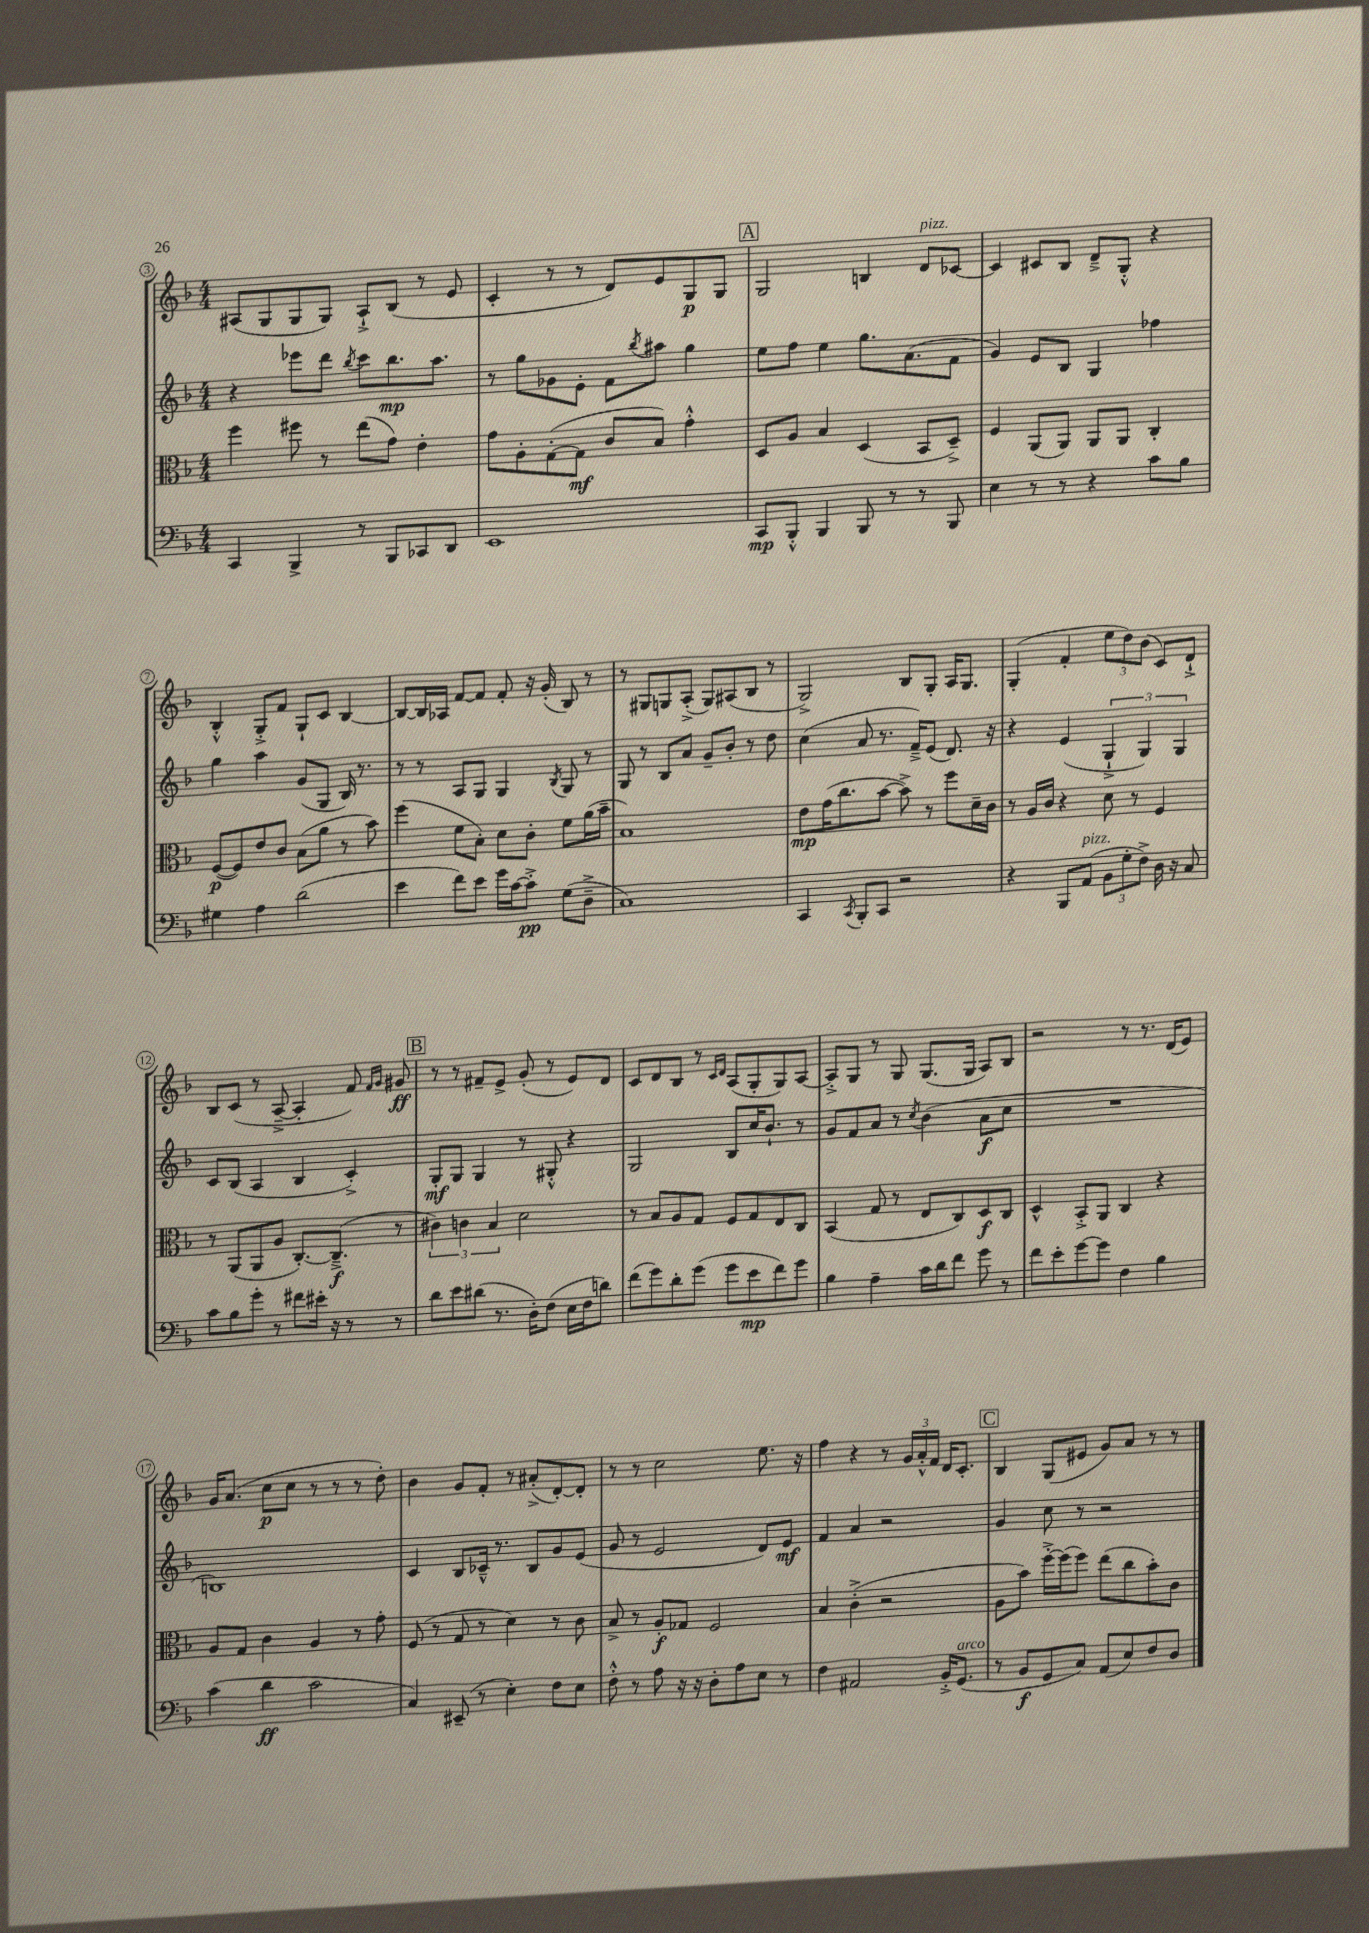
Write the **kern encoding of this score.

**kern	**dynam	**kern	**dynam	**kern	**dynam	**kern	**dynam
*part4	*part4	*part3	*part3	*part2	*part2	*part1	*part1
*staff4	*staff4	*staff3	*staff3	*staff2	*staff2	*staff1	*staff1
*clefF4	*	*clefC3	*	*clefG2	*	*clefG2	*
*k[b-]	*	*k[b-]	*	*k[b-]	*	*k[b-]	*
*M4/4	*	*M4/4	*	*M4/4	*	*M4/4	*
=3	=3	=3	=3	=3	=3	=3	=3
4CC/	.	4ff\	.	4r	.	(8A#X/L	.
.	.	.	.	.	.	8G/	.
4BBB-^/	.	8ff#X\	.	8eee-X\L	.	8G/	.
.	.	8r	.	8ddd\J	.	8G/J)	.
.	.	.	.	8qbb-/	.	.	.
8r	.	(8ee\L	.	8ccc\L	.	8A#`^/L	.
8BBB-/L	.	8g\J)	.	8.bb-\	mp	(8B-/J	.
8CC-X/	.	4e'\	.	.	.	8r	.
.	.	.	.	8.aa\J	.	.	.
8DD/J	.	.	.	.	.	8e/	.
=4	=4	=4	=4	=4	=4	=4	=4
1EE	.	8g\L	.	8r	.	4c'/	.
.	.	8A'\	.	8gg\L	.	.	.
.	.	([8G'\	.	8g-X\	.	8r	.
.	.	8G\J]	mf	8e'\J	.	8r	.
.	.	8c/L	.	8f\L	.	8d/L)	.
.	.	.	.	8qbb-/	.	.	.
.	.	8B-/J)	.	8aa#X\J	.	8e/	.
.	.	4g'^^\	.	4gg\	.	8G/	p
.	.	.	.	.	.	8G/J	.
!!LO:REH:place=s1:t=A
=5	=5	=5	=5	=5	=5	=5	=5
8CC/L	mp	8D/L	.	8ee\L	.	2G/	.
8BBB-'^^/J	.	8A/J	.	8ff\J	.	.	.
4BBB-/	.	4B-/	.	4ee\	.	.	.
8BBB-/	.	(4D/	.	8.gg\L	.	4Bn/	.
8r	.	.	.	.	.	.	.
.	.	.	.	(8.a\	.	.	.
!	!	!	!	!	!	!LO:TX:a:i:t=pizz.	!
8r	.	8BB-/L	.	.	.	8d/L	.
8BBB-/	.	8D~^/J)	.	8f\J	.	[8c-X/J	.
=6	=6	=6	=6	=6	=6	=6	=6
4E\	.	4F/	.	4g/)	.	4c-/]	.
8r	.	(8AA/L	.	8e/L	.	8c#X/L	.
8r	.	8AA/J)	.	8B-/J	.	8B-/J	.
4r	.	8AA/L	.	4G/	.	8d~^/L	.
.	.	8AA/J	.	.	.	8G'^^/J	.
8c\L	.	4C'/	.	4ff-X\	.	4r	.
8B-\J	.	.	.	.	.	.	.
!!LO:LB:g=z
=7	=7	=7	=7	=7	=7	=7	=7
4G#X\	.	([8F/L	p	4gg\	.	4B-'^^/	.
.	.	8F/])	.	.	.	.	.
4A\	.	8e/	.	4aa\	.	8G'^/L	.
.	.	8c/J	.	.	.	8f/J	.
(2d\	.	(8B-\L	.	(8g/L	.	8G`/L	.
.	.	8a\J	.	8G/J	.	8c/J	.
.	.	8r	.	16B-/)	.	[4B-/	.
.	.	.	.	8.r	.	.	.
.	.	8b-\)	.	.	.	.	.
=8	=8	=8	=8	=8	=8	=8	=8
4e\	.	(4ff\	.	8r	.	8B-/L_	.
.	.	.	.	8r	.	16B-/L]	.
.	.	.	.	.	.	16A-X/JJ	.
8f\L)	.	8f\L	.	8A/L	.	[8f/L	.
8e\J	.	8B-'\J)	.	8G/J	.	8f/J]	.
16g\LL	.	8d\L	.	4G/	.	8f'/	.
[16c\J	.	.	.	.	.	.	.
8c'^\J]	pp	8c'\J	.	.	.	16r	.
.	.	.	.	.	.	(16g'/	.
.	.	.	.	8qB-/	.	.	.
(8G\L	.	8f\L	.	8G/	.	8B-/)	.
8D~^\J	.	(16a\L	.	8r	.	8r	.
.	.	16b-~\JJ	.	.	.	.	.
=9	=9	=9	=9	=9	=9	=9	=9
1C)	.	1B-)	.	8G/	.	8r	.
.	.	.	.	8r	.	8G#X/L	.
.	.	.	.	8B-/L	.	8Gn/	.
.	.	.	.	8a/J	.	(8A'^/J	.
.	.	.	.	8g~/L	.	8G/L)	.
.	.	.	.	8b-'/J	.	(8A#X/	.
.	.	.	.	8r	.	8B-/J	.
.	.	.	.	8dd\	.	8r	.
=10	=10	=10	=10	=10	=10	=10	=10
4CC/	.	8e\L	mp	(4cc\	.	2G^/)	.
.	.	(16g\K	.	.	.	.	.
.	.	8.cc\	.	.	.	.	.
8qCC/	.	.	.	.	.	.	.
8BBB-'/L	.	.	.	8a/	.	.	.
8CC/J	.	[8b-\J	.	8.r	.	.	.
2r	.	8b-^\])	.	.	.	8B-/L	.
.	.	.	.	16f~^/KL)	.	.	.
.	.	8r	.	(8e/J	.	8G'/J	.
.	.	8ff\L	.	8.d/)	.	16A/KL	.
.	.	.	.	.	.	8.G/J	.
.	.	16d~\L	.	.	.	.	.
.	.	16c\JJ	.	16r	.	.	.
=11	=11	=11	=11	=11	=11	=11	=11
4r	.	8r	.	4r	.	(4G'/	.
.	.	16A/LL	.	.	.	.	.
.	.	16c/JJ	.	.	.	.	.
8BBB-/L	.	4r	.	(4e/	.	4f'/	.
!LO:TX:a:i:t=pizz.	!	!	!	!	!	!	!
(8AA/J	.	.	.	.	.	.	.
12BB-\L	.	8d\	.	6G`^/	.	12ee\L	.
12G'\	.	.	.	.	.	12dd\)	.
.	.	8r	.	.	.	.	.
12F^\J)	.	.	.	6G/)	.	(12b-\J	.
16D\	.	4F/	.	.	.	8c/L)	.
16r	.	.	.	.	.	.	.
.	.	.	.	6G/	.	.	.
8C/	.	.	.	.	.	8d`^/J	.
!!LO:LB:g=z
=12	=12	=12	=12	=12	=12	=12	=12
8c\L	.	8r	.	8c/L	.	8B-/L	.
8B-\	.	(8AA/L	.	(8B-/J	.	(8c/J	.
8g'\J	.	8AA/	.	4A/	.	8r	.
8r	.	8A/J	.	.	.	[8A~^/	.
8f#X\L	.	[8.C'/L)	.	4B-/	.	4A'/]	.
16e#X'\Jk	.	.	.	.	.	.	.
16r	.	(8.C~^/J]	f	.	.	.	.
8r	.	.	.	4c'^/)	.	8f/)	.
.	.	.	.	.	.	16qqf/LL	.
.	.	.	.	.	.	16qqg/JJ	.
8r	.	8r	.	.	.	8g#X/	ff
!!LO:REH:place=s1:t=B
=13	=13	=13	=13	=13	=13	=13	=13
8d\L	.	6c#X\)	.	8G'/L	mf	8r	.
8e\	.	.	.	8G/J	.	8r	.
.	.	6cn\	.	.	.	.	.
(8d#X\J	.	.	.	4G/	.	8f#X~/L	.
.	.	6B-/	.	.	.	.	.
8.r	.	.	.	.	.	8e^/J	.
.	.	2d\	.	8r	.	(8g'/	.
16D'\KL)	.	.	.	.	.	.	.
(8F\J	.	.	.	8G#X'^^/	.	8r	.
16E\LL	.	.	.	4r	.	8e/L)	.
16F\J	.	.	.	.	.	.	.
8dn\J)	.	.	.	.	.	8d/J	.
=14	=14	=14	=14	=14	=14	=14	=14
(8f\L	.	8r	.	2G/	.	8c/L	.
8g\)	.	8B-/L	.	.	.	8d/	.
8d'\	.	8A/	.	.	.	8B-/J	.
(8g\J	.	8G/J	.	.	.	8r	.
.	.	.	.	.	.	16qqc/LL	.
.	.	.	.	.	.	16qqd/JJ	.
8g\L	.	8F/L	.	8B-/L	.	(8A/L	.
8e\	mp	8G/	.	16cc/K	.	8G'/	.
.	.	.	.	8.b-`/J	.	.	.
8f\)	.	8E/	.	.	.	8G/)	.
8g\J	.	8C/J	.	8r	.	[8A/J	.
=15	=15	=15	=15	=15	=15	=15	=15
4B-\	.	(4BB-/	.	8g/L	.	8A'^/L]	.
.	.	.	.	8f/	.	8G/J	.
4A~\	.	8G/	.	8a/J	.	8r	.
.	.	8r	.	8r	.	8G/	.
.	.	.	.	8qcc/	.	.	.
16c\LL	.	8E/L	.	(4b-\	.	(8.G/L	.
16d\J	.	.	.	.	.	.	.
8f\J	.	8C/)	.	.	.	.	.
.	.	.	.	.	.	16G/Jk	.
8g\	.	8D/	f	8a\L	f	8A/L)	.
8r	.	8C/J	.	8cc\J	.	8B-/J	.
=16	=16	=16	=16	=16	=16	=16	=16
8f\L	.	4D^^/	.	1r	.	2r	.
8e'\	.	.	.	.	.	.	.
[8g\	.	8BB-'^/L	.	.	.	.	.
8g\J]	.	8AA/J	.	.	.	.	.
4F\	.	4C/	.	.	.	8r	.
.	.	.	.	.	.	8.r	.
4B-\	.	4r	.	.	.	.	.
.	.	.	.	.	.	(16d/KL	.
.	.	.	.	.	.	8e/J)	.
!!LO:LB:g=z
=17	=17	=17	=17	=17	=17	=17	=17
(4c\	.	8A/L	.	1Bn)	.	16g/KL	.
.	.	.	.	.	.	(8.a/J	.
.	.	8G/J	.	.	.	.	.
4d\	ff	4c\	.	.	.	8cc\L	p
.	.	.	.	.	.	8cc\J	.
2c\	.	4A/	.	.	.	8r	.
.	.	.	.	.	.	8r	.
.	.	8r	.	.	.	8r	.
.	.	8g'\	.	.	.	8dd'\)	.
=18	=18	=18	=18	=18	=18	=18	=18
4C/)	.	(8F/	.	4c/	.	4b-\	.
.	.	8r	.	.	.	.	.
(8EE#X~/	.	8G/	.	8B-/L	.	8g/L	.
8r	.	8r	.	16c-X~^^/Jk	.	8f'/J	.
.	.	.	.	8.r	.	.	.
4E'\)	.	4d\)	.	.	.	8r	.
.	.	.	.	8B-/L	.	(8a#X'^/L	.
8F\L	.	8r	.	8g/	.	[8d'/)	.
8E\J	.	8c\	.	(8e/J	.	8d'/J]	.
=19	=19	=19	=19	=19	=19	=19	=19
8F'^^\	.	8B-^/	.	8g/	.	8r	.
8r	.	8r	.	8r	.	8r	.
8A\	.	8A'/L	f	2e/	.	2cc\	.
16r	.	8G-X/J	.	.	.	.	.
16r	.	.	.	.	.	.	.
8D'\L	.	2F/	.	.	.	.	.
8A\	.	.	.	.	.	.	.
8E\J	.	.	.	8d/L)	.	8.ee\	.
8r	.	.	.	8e/J	mf	.	.
.	.	.	.	.	.	16r	.
=20	=20	=20	=20	=20	=20	=20	=20
4F\	.	4B-/	.	4f/	.	4ff\	.
2AA#X/	.	(4c'^\	.	4a/	.	4r	.
.	.	2r	.	2r	.	8r	.
.	.	.	.	.	.	24g/LL	.
.	.	.	.	.	.	24a'^^/	.
.	.	.	.	.	.	24f/JJ	.
16BB-'^/KL	.	.	.	.	.	16d/KL	.
!LO:TX:a:i:t=arco	!	!	!	!	!	!	!
(8.GG/J	.	.	.	.	.	8.c'/J	.
!!LO:REH:place=s1:t=C
=21	=21	=21	=21	=21	=21	=21	=21
8r	.	8A\L	.	4g/	.	4B-/	.
8BB-/L	f	8b-\J)	.	.	.	.	.
8GG/	.	[16ff'^\LL	.	8cc\	.	(8G/L	.
.	.	(16ff\J]	.	.	.	.	.
8C/J)	.	8ff\J)	.	8r	.	8e#X/J	.
(8AA/L	.	(8ee\L	.	2r	.	8g/L)	.
8E/)	.	8cc\	.	.	.	8a/J	.
8F/	.	8b-'\)	.	.	.	8r	.
8D/J	.	8c\J	.	.	.	8r	.
==	==	==	==	==	==	==	==
*-	*-	*-	*-	*-	*-	*-	*-
